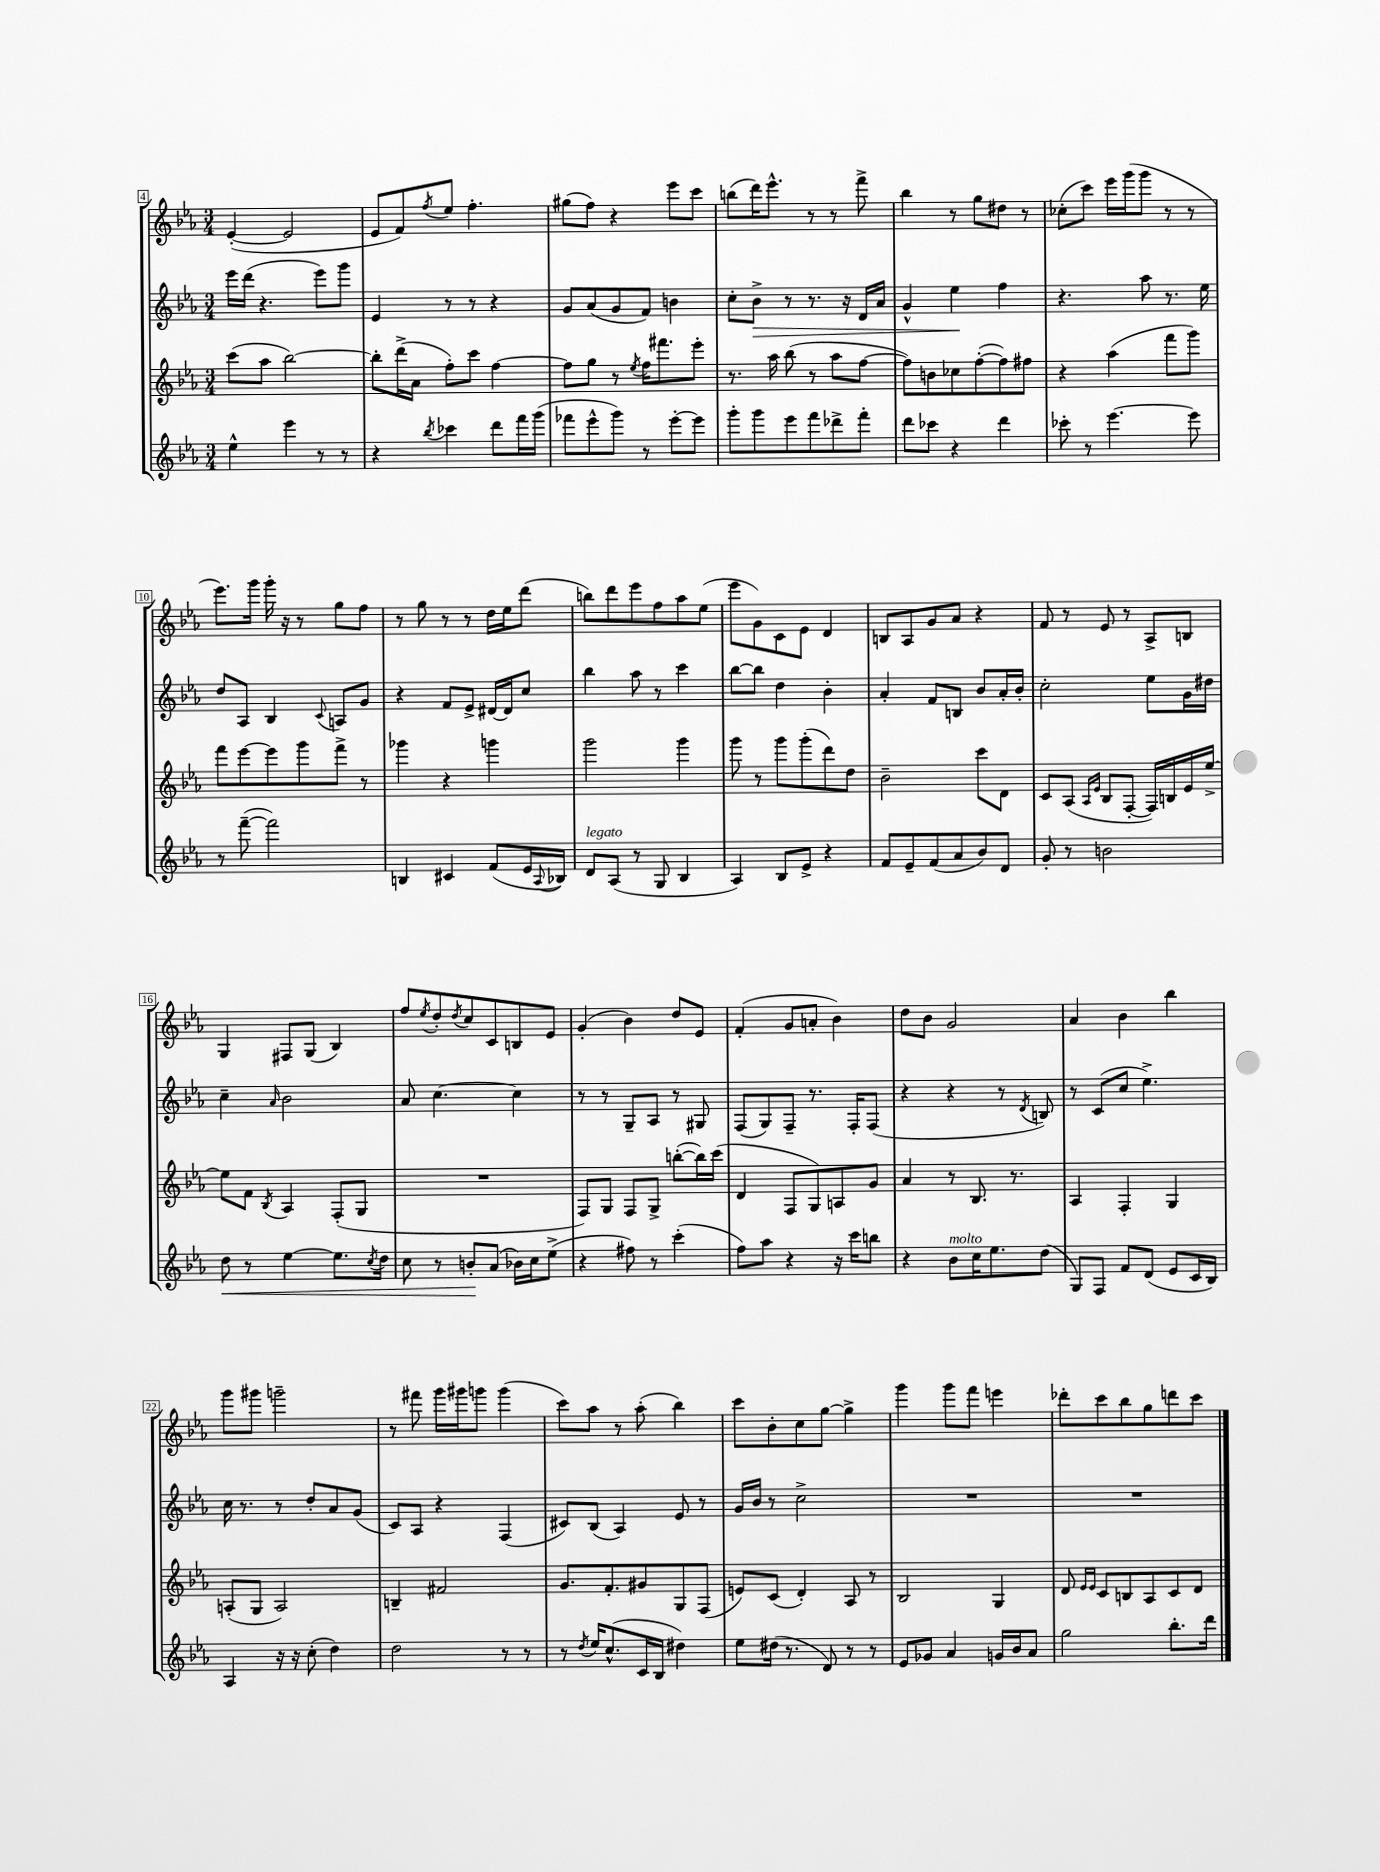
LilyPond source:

<<
\new StaffGroup <<
\new Staff = "s0" {
    \clef treble \key ees \major \numericTimeSignature \time 3/4
    ees'4~-.( ees'2 |
    ees'8 f'8) \acciaccatura { f''8 } ees''8 f''4.-. |
    gis''8( f''8) r4 ees'''8 c'''8 |
    b''8( d'''16) ees'''8.-^ r8 r8 f'''8-> |
    bes''4 r8 g''8 dis''8 r8 |
    ces''8-.( c'''8) ees'''16 g'''16( g'''8 r8 r8 |
    ees'''8.) g'''16 g'''16-. r16 r8 g''8 f''8 |
    r8 g''8 r8 r8 d''16 ees''16 d'''8( |
    b''8) d'''8 ees'''8 f''8 aes''8 ees''8( |
    ees'''8 g'8) c'8 ees'8 d'4 |
    b8 aes8 g'8 aes'8 r4 |
    f'8 r8 ees'8 r8 aes8-> b8 |
    g4 fis8 g8( bes4) |
    f''8 \acciaccatura { ees''8 } d''8-. \acciaccatura { d''8 } c''8 c'8 b8 ees'8 |
    g'4-.( bes'4) d''8 ees'8 |
    f'4-.( g'8 a'8-. bes'4) |
    d''8 bes'8 g'2 |
    aes'4 bes'4 bes''4 |
    g'''8 gis'''8 g'''2-- |
    r8 fis'''8 g'''16 gis'''16 g'''8 g'''4( |
    c'''8) aes''8 r8 aes''8-.( bes''4) |
    c'''8 bes'8-. c''8 g''8~ g''4-> |
    g'''4 g'''8 f'''8 e'''4 |
    des'''8-. c'''8 bes''8 g''8 d'''8 c'''8 \bar "|." |
}
\new Staff = "s1" {
    \clef treble \key ees \major \numericTimeSignature \time 3/4
    ees'''16 d'''16( r4. ees'''8) g'''8 |
    ees'4 r8 r8 r4 |
    g'8 aes'8( g'8 f'8) b'4 |
    c''8-. bes'8->\> r8 r8. r16 d'16 aes'16 |
    g'4-^ ees''4\! f''4 |
    r4. aes''8 r8. ees''16 |
    d''8 aes8 bes4 \appoggiatura { c'8 } a8 g'8 |
    r4 f'8 ees'8-> dis'16~ dis'16 c''8 |
    bes''4 aes''8 r8 c'''4 |
    bes''8~ bes''8 d''4 bes'4-. |
    aes'4-. f'8 b8 bes'8 aes'16-. bes'16-. |
    c''2-. ees''8 g'16 dis''16 |
    c''4-- \grace { aes'16 } bes'2 |
    aes'8 c''4.~ c''4 |
    r8 r8 g8-- aes8 r8 gis8 |
    f8( g8) f8-- r8. f16-. f8( |
    r4 r4 r8 \acciaccatura { d'8 } b8) |
    r8 c'8( c''8 ees''4.->) |
    c''16 r8. r8 d''8-. aes'8 g'8( |
    c'8) aes8 r4 f4( |
    cis'8) bes8( aes4) ees'8 r8 |
    g'16 bes'16 r8 c''2-> |
    R2. |
    R2. \bar "|." |
}
\new Staff = "s2" {
    \clef treble \key ees \major \numericTimeSignature \time 3/4
    c'''8( aes''8 bes''2~) |
    bes''8-. d'''16->( aes'16 f''8-.) c'''8 f''4~ |
    f''8 g''8 r8 \acciaccatura { ees''8 } f''16 fis'''8. ees'''8-. |
    r8. aes''16 bes''8( r8 aes''8 f''8~ |
    f''8) b'8 ces''8 f''8~-.( f''8) fis''8 |
    r4 aes''4( f'''8 g'''8) |
    f'''8 ees'''8~ ees'''8 g'''8 f'''8-> r8 |
    ges'''4 r4 g'''4 |
    g'''2 g'''4 |
    g'''8 r8 g'''8 g'''8-.( d'''8) d''8 |
    bes'2-- c'''8 d'8 |
    c'8 aes8( \grace { aes16 ees'16 } bes8 f8~-. f16) b16 ees'16 ees''16~-> |
    ees''8 f'8 \acciaccatura { bes8 } aes4 f8-.( g8 |
    R2. |
    f8) g8 f8 g8-> b''8~-.( b''16) c'''16( |
    d'4 f8 g8) a8 g'8 |
    aes'4 r8 bes8. r8. |
    aes4 f4-. g4 |
    a8-.( g8 a2) |
    b4-- fis'2 |
    g'8. f'8.-. gis'8 g8 f8( |
    e'8) c'8( d'4-.) aes8 r8 |
    bes2 g4 |
    d'8 \grace { ees'16 ees'16 } c'8 b8 aes8 c'8 d'8 \bar "|." |
}
\new Staff = "s3" {
    \clef treble \key ees \major \numericTimeSignature \time 3/4
    ees''4-^ ees'''4 r8 r8 |
    r4 \acciaccatura { bes''8 } ces'''4 d'''8 f'''16 g'''16( |
    fes'''8 ees'''8-^ g'''8) r8 ees'''8~-. ees'''8 |
    g'''8-. g'''8 ees'''8 f'''8 des'''8-> f'''8-. |
    d'''8 ces'''8 r4 d'''4 |
    ces'''8-. r8 ees'''4.~ ees'''8 |
    r8 f'''8~--( f'''2) |
    b4 cis'4 f'8( ees'16 \appoggiatura { aes8 } bes16) |
    d'8^\markup { \italic "legato" } aes8( r8 g8 bes4 |
    aes4) bes8 ees'8-> r4 |
    f'8 ees'8-- f'8( aes'8 bes'8) d'8 |
    g'8-. r8 b'2 |
    d''8\< r8 ees''4~ ees''8. \acciaccatura { c''8 } d''16 |
    c''8 r8 b'8-.\! aes'8( bes'16) c''16 ees''8->( |
    r4 fis''8) r8 c'''4-.( |
    f''8) aes''8 r4 r16 c'''16 b''8 |
    r4 bes'8^\markup { \italic "molto" } c''16 ees''8. d''8( |
    g8) f8 f'8 d'8( ees'8 c'16 bes16) |
    aes4 r16 r16 c''8-.( d''4) |
    d''2 r8 r8 |
    r8 \acciaccatura { d''8 } ees''16 c''8.-^( c'16 bes16 dis''4) |
    ees''8 dis''16( r8. d'8) r8 r8 |
    ees'8 ges'8 aes'4 g'16 bes'16 aes'8 |
    g''2 bes''8.-. d'''16 \bar "|." |
}
>>
>>
\layout { \context { \Score currentBarNumber = #4 \override BarNumber.stencil = #(make-stencil-boxer 0.1 0.3 ly:text-interface::print) } }
